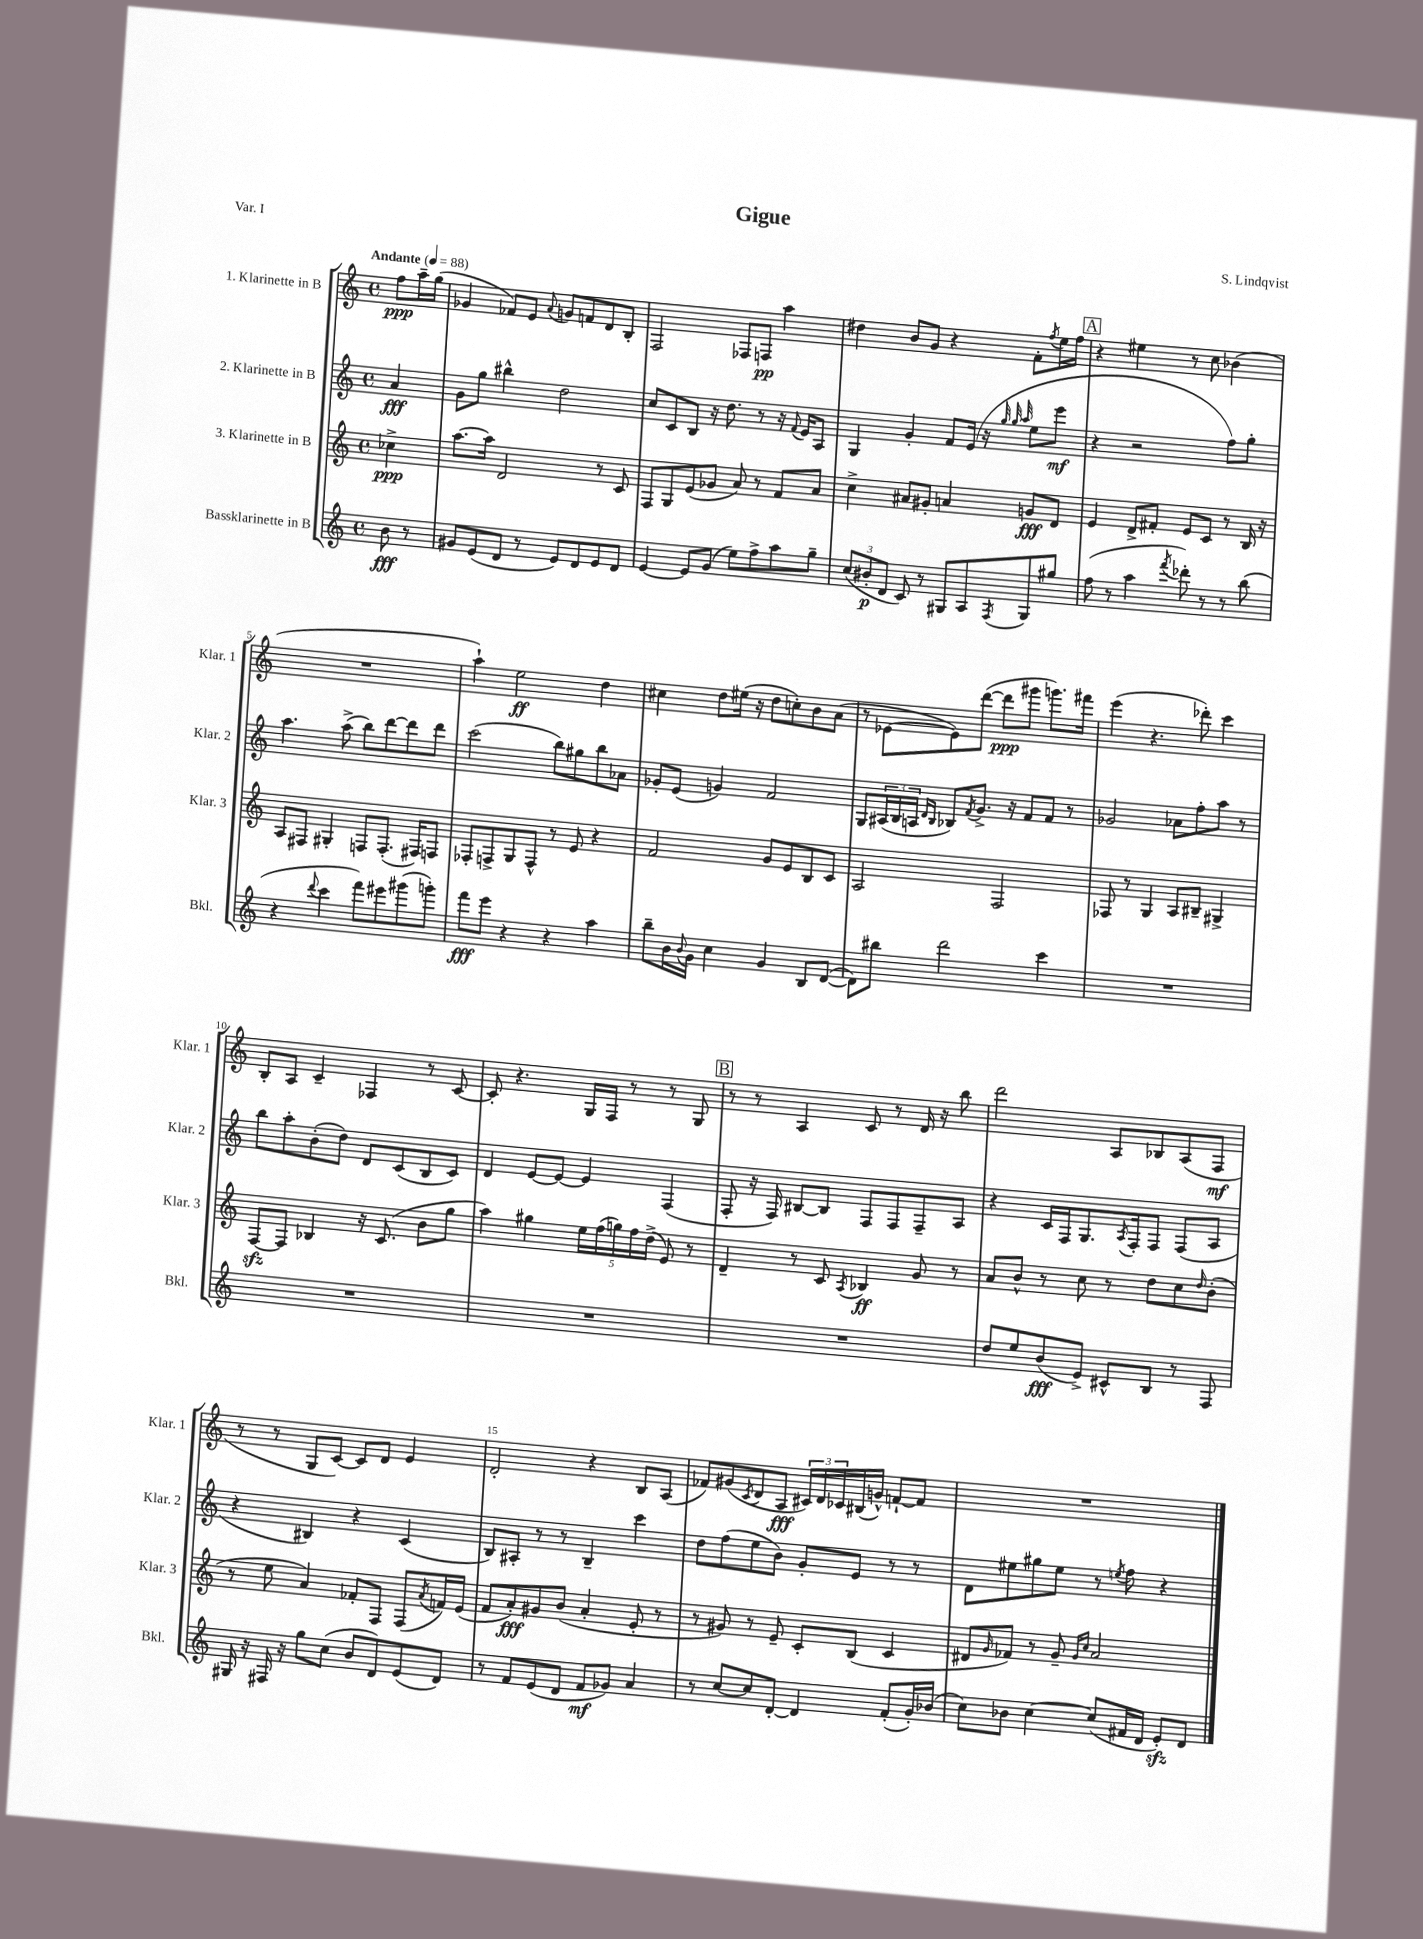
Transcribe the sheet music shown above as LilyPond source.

\header { title = "Gigue" composer = "S. Lindqvist" piece = "Var. I" }
<<
\new StaffGroup <<
\new Staff = "s0" \with { instrumentName = "1. Klarinette in B" shortInstrumentName = "Klar. 1" } {
    \clef treble \key c \major \defaultTimeSignature \time 4/4 \partial 4 \tempo "Andante" 4 = 88
    f''8\ppp a''16-- g''16( |
    ges'4 fes'8) e'8 \appoggiatura { a'8 } g'8 f'8 d'8 b8-. |
    f2 fes8 f8\pp a''4 |
    dis''4 b'8 g'8 r4 f'8-. \acciaccatura { f''8 } e''16 f''16 |
    \mark \markup { \box "A" } r4 eis''4 r8 c''8 bes'4( |
    R1 |
    a''4-!) e''2\ff d''4 |
    cis''4 d''8 eis''16( r16 d''8 c''8-.) b'8 a'8( |
    r8 ees'8~ ees'8) d'''8~( d'''8\ppp gis'''8 g'''8.) fis'''16 |
    e'''4( r4. des'''8-.) c'''4 |
    b8-. a8 c'4-- fes4 r8 c'8~ |
    c'8-. r4. g16 f16 r8 r8 g8 |
    \mark \markup { \box "B" } r8 r8 a4 c'8 r8 d'16 r16 b''8 |
    d'''2 a8 bes8 a8( f8\mf |
    r8 r8 g8 c'8~) c'8 d'8 e'4 |
    d'2-. r4 b8 a8( |
    fes'8) gis'8( \acciaccatura { c'8 } d'8 a8\fff \tuplet 3/2 { cis'16) d'16 ces'16 } bis16( g'16-^) f'8~-! f'8 |
    R1 \bar "|." |
}
\new Staff = "s1" \with { instrumentName = "2. Klarinette in B" shortInstrumentName = "Klar. 2" } {
    \clef treble \key c \major \defaultTimeSignature \time 4/4 \partial 4
    a'4\fff |
    g'8 g''8 bis''4-^ d''2 |
    c''8 c'8 b8 r16 d''8. r8 r16 \appoggiatura { f'8 } e'16 a8 |
    g4 g'4-. f'8 e'16( r16 \grace { g''32 g''32 a''32 } e''8 e'''8\mf |
    \mark \markup { \box "A" } r4 r2 f''8) g''8-. |
    a''4. a''8->( b''8) d'''8~ d'''8 d'''8 |
    c'''2( b''8) gis''8 b''8 aes'8 |
    ges'8-. e'8( g'4) f'2 |
    g8 \tuplet 3/2 { ais16( b16 a16 } \grace { d'16 b16 } bes8) \acciaccatura { f'8 } g'8.-> r16 f'8 f'8 r8 |
    ges'2 aes'8 f''8-. a''8 r8 |
    b''8 a''8-. b'8-.( d''8) d'8 c'8( b8 c'8) |
    d'4 e'8~ e'8~ e'4 f4( |
    \mark \markup { \box "B" } f8-. r16 f16) bis8~ bis8 f8 f8 f8-- a8 |
    r4 c'16 f16 g8. \acciaccatura { a8 } f16-. f8 f8( a8 |
    r4 bis4) r4 c'4( |
    b8) ais8-. r8 r8 b4-- c'''4 |
    d''8 f''8( e''8 b'8) g'8-. e'8 r8 r8 |
    d'8 eis''8 gis''8 eis''8 r8 \acciaccatura { e''8 } f''8 r4 \bar "|." |
}
\new Staff = "s2" \with { instrumentName = "3. Klarinette in B" shortInstrumentName = "Klar. 3" } {
    \clef treble \key c \major \defaultTimeSignature \time 4/4 \partial 4
    ces''4->\ppp |
    a''8.~ a''16 d'2 r8 c'8 |
    f8 g8 e'8( ges'8 a'8) r8 f'8 a'8 |
    c''4-> ais'8 gis'8-. a'4 g'8\fff d'8 |
    \mark \markup { \box "A" } e'4 d'8-> fis'8-. e'8 c'8 r8 b16 r16 |
    a8 fis8 gis4-. f8 f8.-.( fis16) f8 |
    fes8-. f8-> g8 f8-^ r8 e'8 r4 |
    f'2 g'8 e'8 b8 c'8 |
    a2 f2 |
    fes8 r8 g4 a8 bis8-- gis4-> |
    f8~\sfz f8 bes4 r16 c'8.( b'8 g''8 |
    a''4) gis''4 \tuplet 5/4 { e''16 f''16( g''16) f''16 d''16->( } e'8) r8 |
    \mark \markup { \box "B" } d'4-- r8 c'8 \acciaccatura { a8 } bes4\ff g'8 r8 |
    a'8 b'8-^ r8 c''8 r8 d''8 c''8 \grace { d''16 } b'8-.( |
    r8 e''8 a'4) fes'8-. f8 f8( \acciaccatura { a'8 } f'16) e'16( |
    f'8 a'8-.\fff) gis'8 b'8( a'4-. e'8-. r8 |
    r8 gis'8) r8 e'8-- c'8-. b8( c'4 |
    dis'8 \grace { g'16 } fes'8) r8 g'8-- \grace { g'16 c''16 } a'2 \bar "|." |
}
\new Staff = "s3" \with { instrumentName = "Bassklarinette in B" shortInstrumentName = "Bkl." } {
    \clef treble \key c \major \defaultTimeSignature \time 4/4 \partial 4
    b'8\fff r8 |
    gis'8 e'8( d'8 r8 e'8) d'8 e'8 d'8 |
    e'4~ e'8 g'8( e''8) f''8-> a''8 g''8-- |
    \tuplet 3/2 { c''8( bis'8-.\p d'8 } c'8) r8 gis8 a8 \acciaccatura { f8 } gis8 gis''8 |
    \mark \markup { \box "A" } f''8( r8 a''4 \acciaccatura { f'''8 } des'''8-.) r8 r8 b''8( |
    r4 \appoggiatura { d'''8 } c'''4 f'''8) eis'''8 gis'''8( g'''8-.) |
    f'''8\fff e'''8 r4 r4 a''4 |
    b''8-- b'16 \appoggiatura { b'8 } g'16 c''4 g'4 b8 d'8~( |
    d'8) bis''8 d'''2 c'''4 |
    R1 |
    R1 |
    R1 |
    \mark \markup { \box "B" } R1 |
    d''8 e''8 b'8\fff( e'8->) cis'8-^ b8 r8 f8 |
    gis16 r16 fis16 r16 g''8 c''8( b'8 d'8) e'8( d'8) |
    r8 f'8 e'8( d'8 f'8\mf ges'8) a'4 |
    r8 c''8~ c''8 d'8~-. d'4 f'8-.( g'16-.) bes'16( |
    c''8) bes'8 c''4~ c''8( fis'16 d'16 e'8-.\sfz) d'8 \bar "|." |
}
>>
>>
\layout { \context { \Score \override BarNumber.break-visibility = ##(#f #t #t) barNumberVisibility = #(every-nth-bar-number-visible 5) } }
